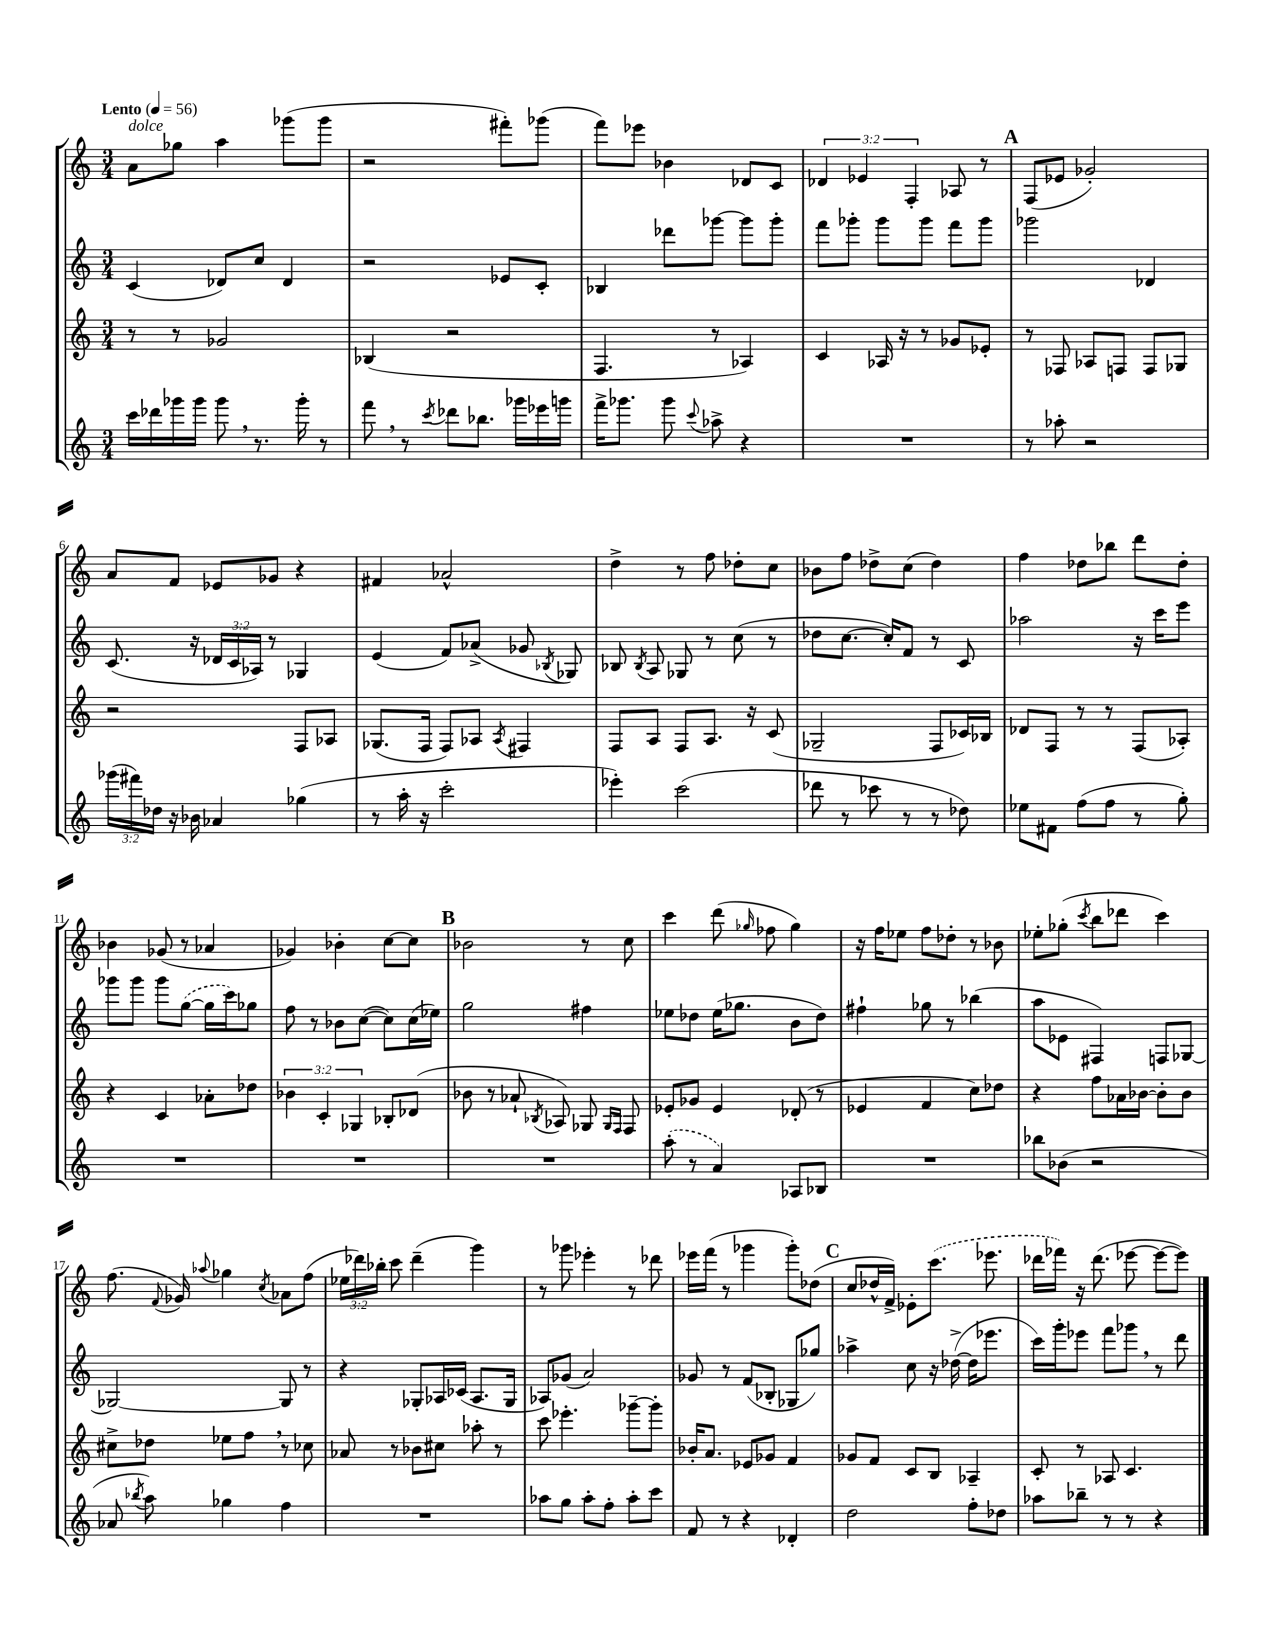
<<
\new StaffGroup <<
\new Staff = "s0" {
    \clef treble \key c \major \numericTimeSignature \time 3/4 \override Staff.TupletNumber.text = #tuplet-number::calc-fraction-text \tempo "Lento" 4 = 56
    \autoBeamOff a'8[^\markup { \italic "dolce" } ges''8] a''4 ges'''8[( ges'''8] |
    r2 fis'''8[-.) ges'''8]( |
    f'''8[) ees'''8] bes'4 des'8[ c'8] |
    \tuplet 3/2 { des'4 ees'4 f4-. } aes8 r8 |
    \mark \markup { \bold "A" } f8[( ees'8] ges'2-.) |
    a'8[ f'8] ees'8[ ges'8] r4 |
    fis'4 aes'2-^ |
    d''4-> r8 f''8 des''8[-. c''8] |
    bes'8[ f''8] des''8[-> c''8]( des''4) |
    f''4 des''8[ bes''8] d'''8[ des''8]-. |
    bes'4 ges'8( r8 aes'4 |
    ges'4) bes'4-. c''8[~ c''8] |
    \mark \markup { \bold "B" } bes'2 r8 c''8 |
    c'''4 d'''8( \grace { ges''16 } fes''8 ges''4) |
    r16 f''16[ ees''8] f''8[ des''8]-. r8 bes'8 |
    ees''8[-. ges''8]-.( \acciaccatura { c'''8 } b''8[ des'''8] c'''4) |
    f''8.( \appoggiatura { f'8 } ges'16) \appoggiatura { aes''8 } ges''4 \acciaccatura { c''8 } aes'8[ f''8]( |
    \tuplet 3/2 { ees''16[ des'''16) bes''16]-. } c'''8 des'''4--( g'''4) |
    r8 ges'''8 ees'''4-. r8 des'''8 |
    ees'''16[ f'''16]( r8 ges'''4 ges'''8[-.) des''8]( |
    \mark \markup { \bold "C" } c''8[ des''16-^ f'16]->) ees'8[-. \once \slurDashed c'''8.]( ees'''8. |
    des'''16[ fes'''16]) r16 des'''8.( ees'''8~ ees'''8[~ ees'''8]) \bar "|." |
}
\new Staff = "s1" {
    \clef treble \key c \major \numericTimeSignature \time 3/4 \override Staff.TupletNumber.text = #tuplet-number::calc-fraction-text
    \autoBeamOff c'4( des'8[) c''8] des'4 |
    r2 ees'8[ c'8]-. |
    bes4 des'''8[ ges'''8]~ ges'''8[ ges'''8]-. |
    f'''8[ ges'''8]-. ges'''8[ ges'''8] f'''8[ ges'''8] |
    \mark \markup { \bold "A" } ges'''2 des'4 |
    c'8.( r16 \tuplet 3/2 { des'16[ c'16 aes16]) } r8 ges4 |
    e'4( f'8[) aes'8]->( ges'8 \acciaccatura { bes8 } ges8) |
    bes8 \acciaccatura { bes8 } a8 ges8 r8 c''8( r8 |
    des''8[ c''8.]~ c''16[-.) f'8] r8 c'8 |
    aes''2 r16 c'''16[ e'''8] |
    ges'''8[ ges'''8] ges'''8[ \once \slurDashed g''8]~( g''16[ c'''16) ges''8] |
    f''8 r8 bes'8[ c''8]~( c''8[) c''16( ees''16]) |
    \mark \markup { \bold "B" } g''2 fis''4 |
    ees''8[ des''8] ees''16[( ges''8.] b'8[ des''8]) |
    fis''4-! ges''8 r8 bes''4( |
    a''8[ ees'8] fis4) f8[ ges8]~ |
    ges2~ ges8 r8 |
    r4 ges8[-. aes16 ces'16]( aes8.[ ges16] |
    aes8[) ges'8]( a'2) |
    ges'8 r8 f'8[( bes8]-. ges8[ ges''8]) |
    \mark \markup { \bold "C" } aes''4-> c''8 r16 des''16~->( des''16[ ees'''8.] |
    c'''16[) g'''16-. ees'''8] f'''8[ ges'''8] \breathe r8 d'''8 \bar "|." |
}
\new Staff = "s2" {
    \clef treble \key c \major \numericTimeSignature \time 3/4 \override Staff.TupletNumber.text = #tuplet-number::calc-fraction-text
    \autoBeamOff r8 r8 ges'2 |
    bes4( r2 |
    f4. r8 aes4) |
    c'4 aes16 r16 r8 ges'8[ ees'8]-. |
    \mark \markup { \bold "A" } r8 fes8 aes8[ f8] f8[ ges8] |
    r2 f8[ aes8] |
    ges8.[( f16] f8[) aes8] \acciaccatura { aes8 } fis4 |
    f8[ a8] f8[ a8.] r16 c'8( |
    ges2-- f8[ ces'16) bes16] |
    des'8[ f8] r8 r8 f8[( aes8]-.) |
    r4 c'4 aes'8[-. des''8] |
    \tuplet 3/2 { bes'4 c'4-. ges4 } bes8[-. des'8]( |
    \mark \markup { \bold "B" } bes'8 r8 aes'8-! \acciaccatura { bes8 } aes8) ges8 \grace { ges16[ f16] } f8 |
    ees'8[-. ges'8] ees'4 des'8-.( r8 |
    ees'4 f'4 c''8[) des''8] |
    r4 f''8[ aes'16 bes'16]~ bes'8[-. bes'8] |
    cis''8[-> des''8] ees''8[ f''8] \breathe r8 ces''8 |
    aes'8 r8 bes'8[ cis''8] aes''8-. r8 |
    c'''8 ees'''4.-. ges'''8[~-- ges'''8]-. |
    bes'16[-. a'8.] ees'8[ ges'8] f'4 |
    \mark \markup { \bold "C" } ges'8[ f'8] c'8[ b8] aes4-- |
    c'8-. r8 aes8 c'4. \bar "|." |
}
\new Staff = "s3" {
    \clef treble \key c \major \numericTimeSignature \time 3/4 \override Staff.TupletNumber.text = #tuplet-number::calc-fraction-text
    \autoBeamOff c'''16[ des'''16 ges'''16 ges'''16] ges'''8 \breathe r8. ges'''16-. r8 |
    f'''8 \breathe r8 \acciaccatura { c'''8 } des'''8[ bes''8.] ges'''16[ ees'''16 g'''16] |
    f'''16[-> ges'''8.] ges'''8 \appoggiatura { c'''8 } aes''8-> r4 |
    R2. |
    \mark \markup { \bold "A" } r8 aes''8-. r2 |
    \tuplet 3/2 { ges'''16[( fis'''16) des''16] } r16 bes'16 aes'4 ges''4( |
    r8 a''16-. r16 c'''2-. |
    ees'''4-.) c'''2( |
    des'''8 r8 ces'''8 r8 r8 des''8) |
    ees''8[ fis'8] f''8[( f''8] r8 g''8-.) |
    R2. |
    R2. |
    \mark \markup { \bold "B" } R2. |
    \once \slurDashed a''8-.( r8 a'4) aes8[ bes8] |
    R2. |
    bes''8[ bes'8]( r2 |
    aes'8 \acciaccatura { bes''8 } a''8) ges''4 f''4 |
    R2. |
    aes''8[ g''8] aes''8[-. f''8]-. aes''8[-. c'''8] |
    f'8 r8 r4 des'4-. |
    \mark \markup { \bold "C" } d''2 f''8[-. des''8] |
    aes''8[ bes''8]-- r8 r8 r4 \bar "|." |
}
>>
>>
